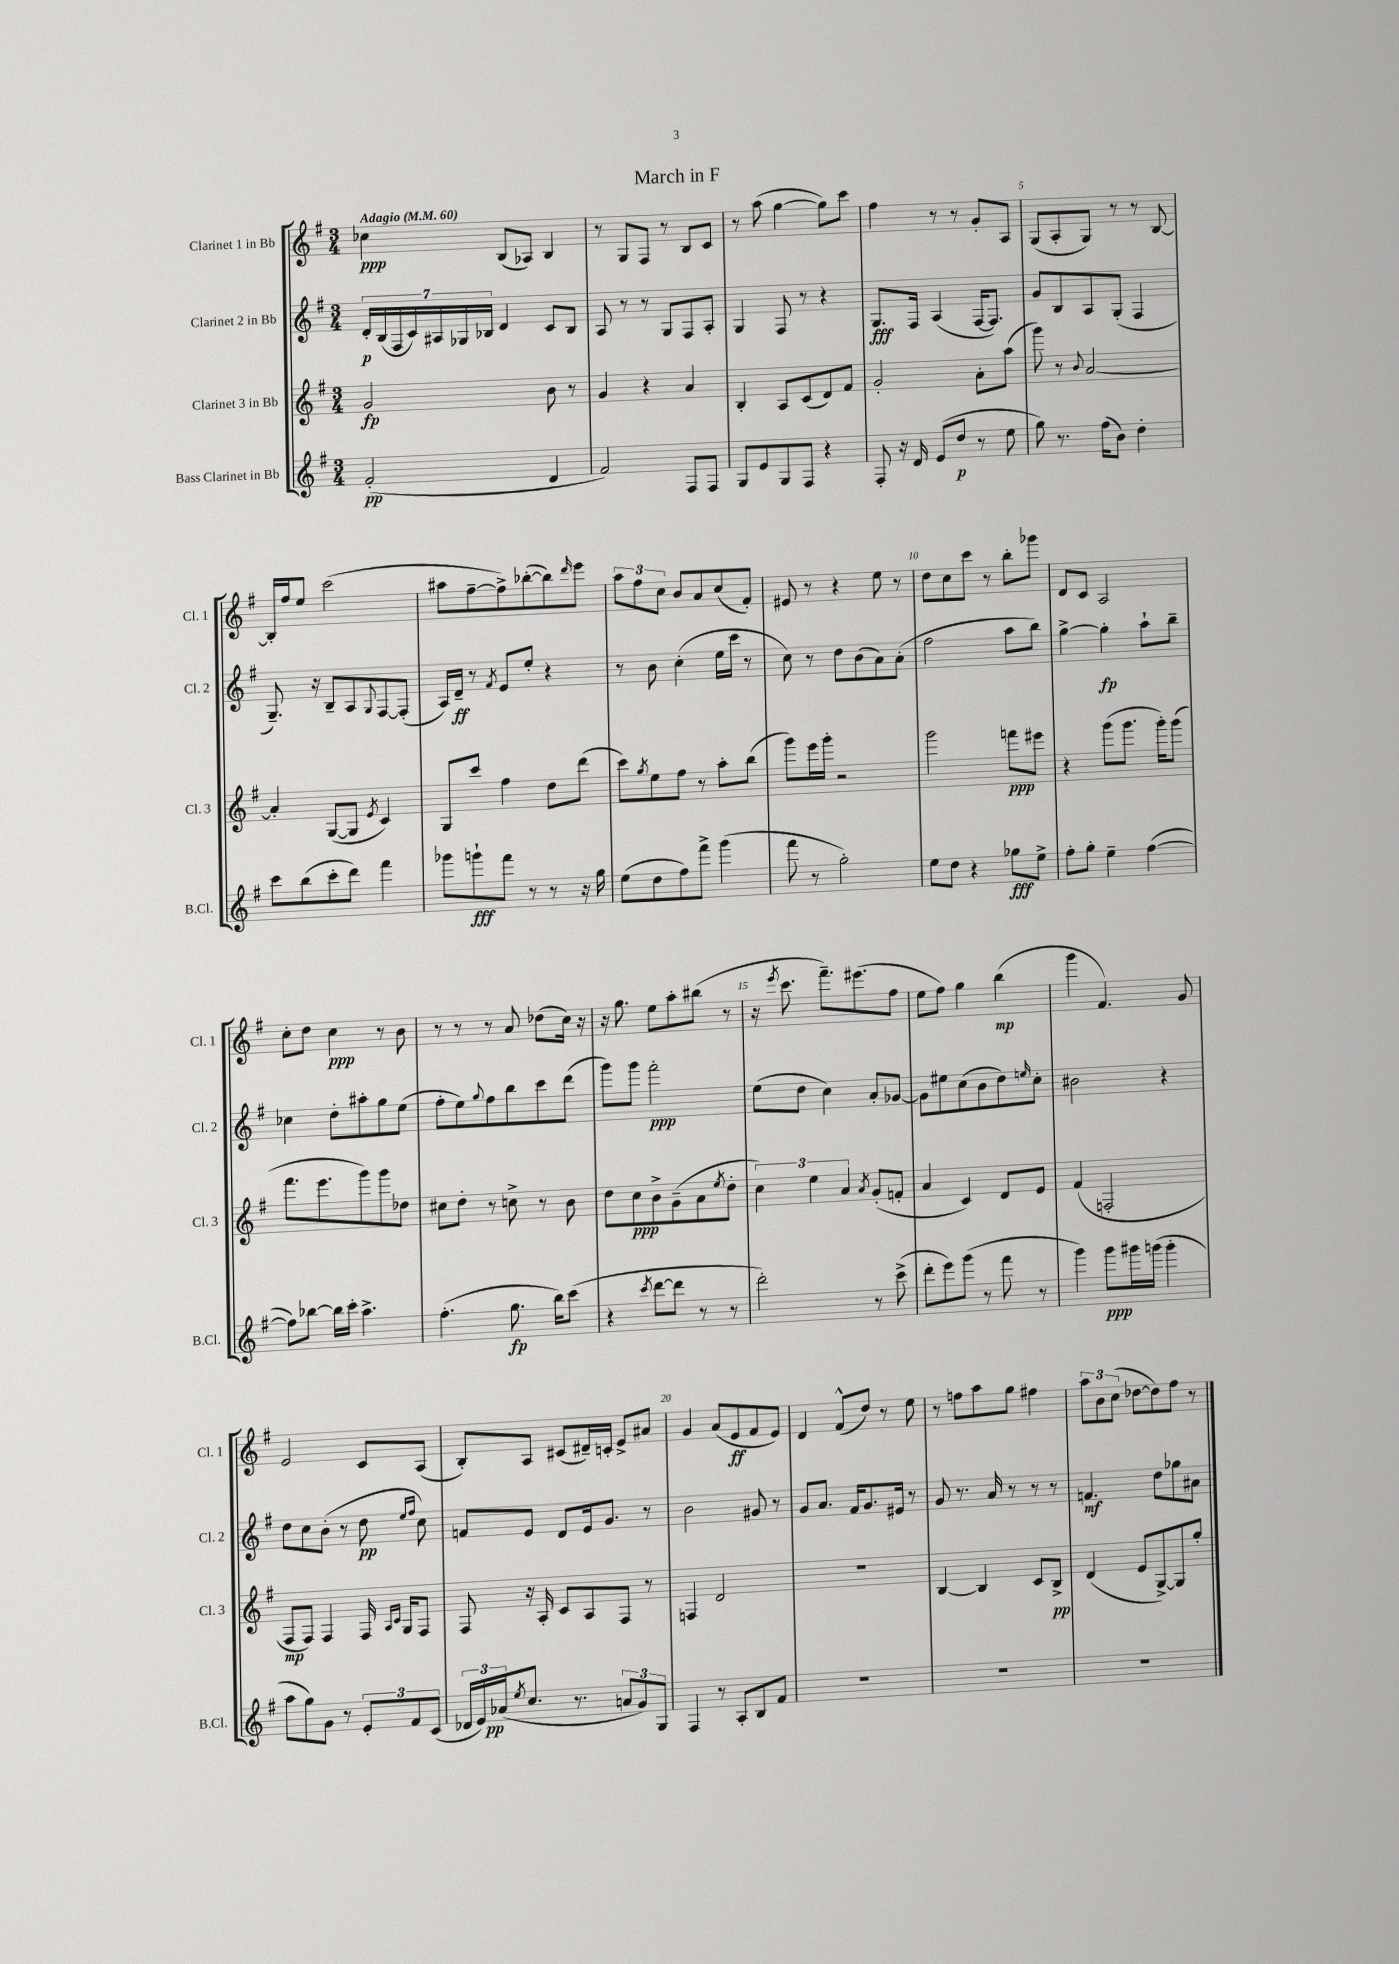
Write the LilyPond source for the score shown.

\header { title = "March in F" }
<<
\new StaffGroup <<
\new Staff = "s0" \with { instrumentName = "Clarinet 1 in Bb" shortInstrumentName = "Cl. 1" } {
    \clef treble \key g \major \numericTimeSignature \time 3/4 \tempo "Adagio" 4 = 60
    ces''4\ppp b8( aes8) b4 |
    r8 g8 fis8 r8 b8 c'8 |
    r8 a''8( g''4~ g''8) c'''8 |
    fis''4 r8 r8 g'8-. a8 |
    g8( a8-. g8) r8 r8 b8~ |
    b16-. fis''16 e''8 c'''2( |
    ais''8 fis''8~-- fis''8->) bes''8~-.( bes''8) \grace { d'''16 } e'''8 |
    \tuplet 3/2 { a''8 fis''8 c''8 } b'8 a'8 c''8( fis'8-.) |
    eis'8 r8 r4 e''8 r8 |
    d''8 c''8 c'''8 r8 b''8-. ges'''8 |
    d'8 c'8 a2 |
    c''8-. d''8 c''4\ppp r8 b'8 |
    r8 r8 r8 a'8 des''8( c''16) r16 |
    r16 g''8. e''8 a''8-. bis''8( r8 |
    r16 \acciaccatura { e'''8 } c'''8. fis'''8.--) eis'''8.( fis''8 |
    e''8 fis''8) g''4 b''4\mp( |
    g'''4 fis'4.) g'8 |
    e'2 c'8 a8( |
    b8-.) a8 cis'8( dis'16--) c'16-. e'8-> ais'8 |
    g'4 a'8( e'8\ff fis'8 e'8) |
    d'4 fis'8-^( d''8) r8 e''8 |
    r8 f''8 a''8 g''8 fis''4 |
    \tuplet 3/2 { a''8 b'8 c''8( } des''8~ des''8) fis''8 r8 \bar "|." |
}
\new Staff = "s1" \with { instrumentName = "Clarinet 2 in Bb" shortInstrumentName = "Cl. 2" } {
    \clef treble \key g \major \numericTimeSignature \time 3/4
    \tuplet 7/4 { d'16-.\p b16( fis16 c'16) ais16 ges16 bes16 } d'4 c'8 bes8 |
    a8 r8 r8 g8 fis8 a8-. |
    g4 fis8 r8 r4 |
    g8.\fff fis16 a4( fis16~ fis8.) |
    g'8 b8 a8 g8-.( fis4 |
    g8.--) r16 b8-- a8 \appoggiatura { g8 } fis8~ fis8-.( |
    a16) d'16--\ff r8 \acciaccatura { fis'8 } e'8 e''8-. r4 |
    r8 b'8 c''4-.( e''16 c'''16 r8 |
    c''8) r8 d''8 b'8( a'8) a'8-.( |
    fis''2 a''8 b''8) |
    g''4~-> g''4-.\fp a''8-! b''8-- |
    ces''4 d''8-. ais''8-. g''8 e''8( |
    fis''8-. e''8) \appoggiatura { g''8 } fis''8 b''8 c'''8 d'''8( |
    g'''8) g'''8 fis'''2-.\ppp |
    e''8( d''8 c''4) a'8-. ges'8~ |
    ges'8 eis''8 c''8( b'8 d''8) \grace { e''16 } c''8-. |
    bis'2 r4 |
    d''8 c''8 b'8-.( r8 d''8\pp \grace { e''16 fis''16 } c''8) |
    f'8 e'8 d'8 e'16 g'8. r8 |
    b'2 gis'8 r8 |
    g'8 a'8. fis'16 g'8. eis'16 r8 |
    g'8 r8. a'16 r8 r8 r8 |
    f'4.\mf d''8 ges''8 ais'8 \bar "|." |
}
\new Staff = "s2" \with { instrumentName = "Clarinet 3 in Bb" shortInstrumentName = "Cl. 3" } {
    \clef treble \key g \major \numericTimeSignature \time 3/4
    g'2\fp b'8 r8 |
    g'4 r4 a'4 |
    b4-. a8 c'8( d'8) fis'8 |
    g'2-. a'8-. a''8( |
    g'''8) r8 \appoggiatura { b'8 } a'2~ |
    a'4-. g8~( g8 \acciaccatura { e'8 } c'4) |
    g8 c'''8 fis''4 d''8 d'''8( |
    c'''8) \acciaccatura { g''8 } e''8 fis''8 r8 a''8-. b''8( |
    g'''8) e'''16 g'''16-. r2 |
    g'''2 f'''8\ppp eis'''8 |
    r4 g'''8( g'''8. g'''16-.) g'''8( |
    fis'''8. e'''8. g'''8) g'''8 des''8 |
    cis''8 d''8-. r8 c''8-> r8 b'8 |
    d''8 c''8\ppp b'8-> g'8--( a'8 \acciaccatura { e''8 } d''8-. |
    \tuplet 3/2 { c''4) e''4 a'4 } \acciaccatura { a'8 } g'8-.( f'8-. |
    a'4 c'4) d'8 e'8 |
    fis'4( f2-. |
    fis8\mp fis8) fis4 fis16 \grace { a16 c'16 } g16 fis8 |
    fis8 r16 a16-. c'8 a8 fis8 r8 |
    f4 d'2 |
    R2. |
    b4~ b4 c'8 b8->\pp |
    d'4( e'8 g8~->) g8 g''8-. \bar "|." |
}
\new Staff = "s3" \with { instrumentName = "Bass Clarinet in Bb" shortInstrumentName = "B.Cl." } {
    \clef treble \key g \major \numericTimeSignature \time 3/4
    fis'2-.\pp( d'4 |
    fis'2) fis8 fis8 |
    g8 e'8 g8 fis8 r4 |
    fis8-. r16 d'16 e'8( d''8\p r8 e''8 |
    g''8) r8. fis''16( b'8) d''4-. |
    c'''8 b''8( c'''8-. d'''8) fis'''4 |
    ges'''8 g'''8-!\fff fis'''8 r8 r8 r16 g''16 |
    e''8( d''8 fis''8) fis'''8-> g'''4( |
    fis'''8 r8 g''2-.) |
    e''8 d''8 r4 ges''8\fff e''8-> |
    fis''8-. g''8-. e''4-- fis''4~( |
    fis''8) bes''8~ bes''16 c'''16-. a''4.-> |
    fis''4.-.( g''8.\fp b''16) c'''8( |
    r4 \acciaccatura { c'''8 } d'''8~ d'''8 r8 r8 |
    d'''2-.) r8 c'''8->( |
    d'''8-. e'''8) g'''8( r8 fis'''8 r8 |
    g'''4) g'''8\ppp gis'''16 g'''16( g'''4-. |
    a''8 g''8) g'8 r8 \tuplet 3/2 { e'8-. fis'8 c'8( } |
    \tuplet 3/2 { des'16 e'16) aes'16\pp( } \acciaccatura { e''8 } c''8. r8. \tuplet 3/2 { a'8 g'8) g8 } |
    fis4 r8 a8-. b8 fis'8 |
    R2. |
    R2. |
    R2. \bar "|." |
}
>>
>>
\layout { \context { \Score \override BarNumber.break-visibility = ##(#f #t #t) barNumberVisibility = #(every-nth-bar-number-visible 5) } }
